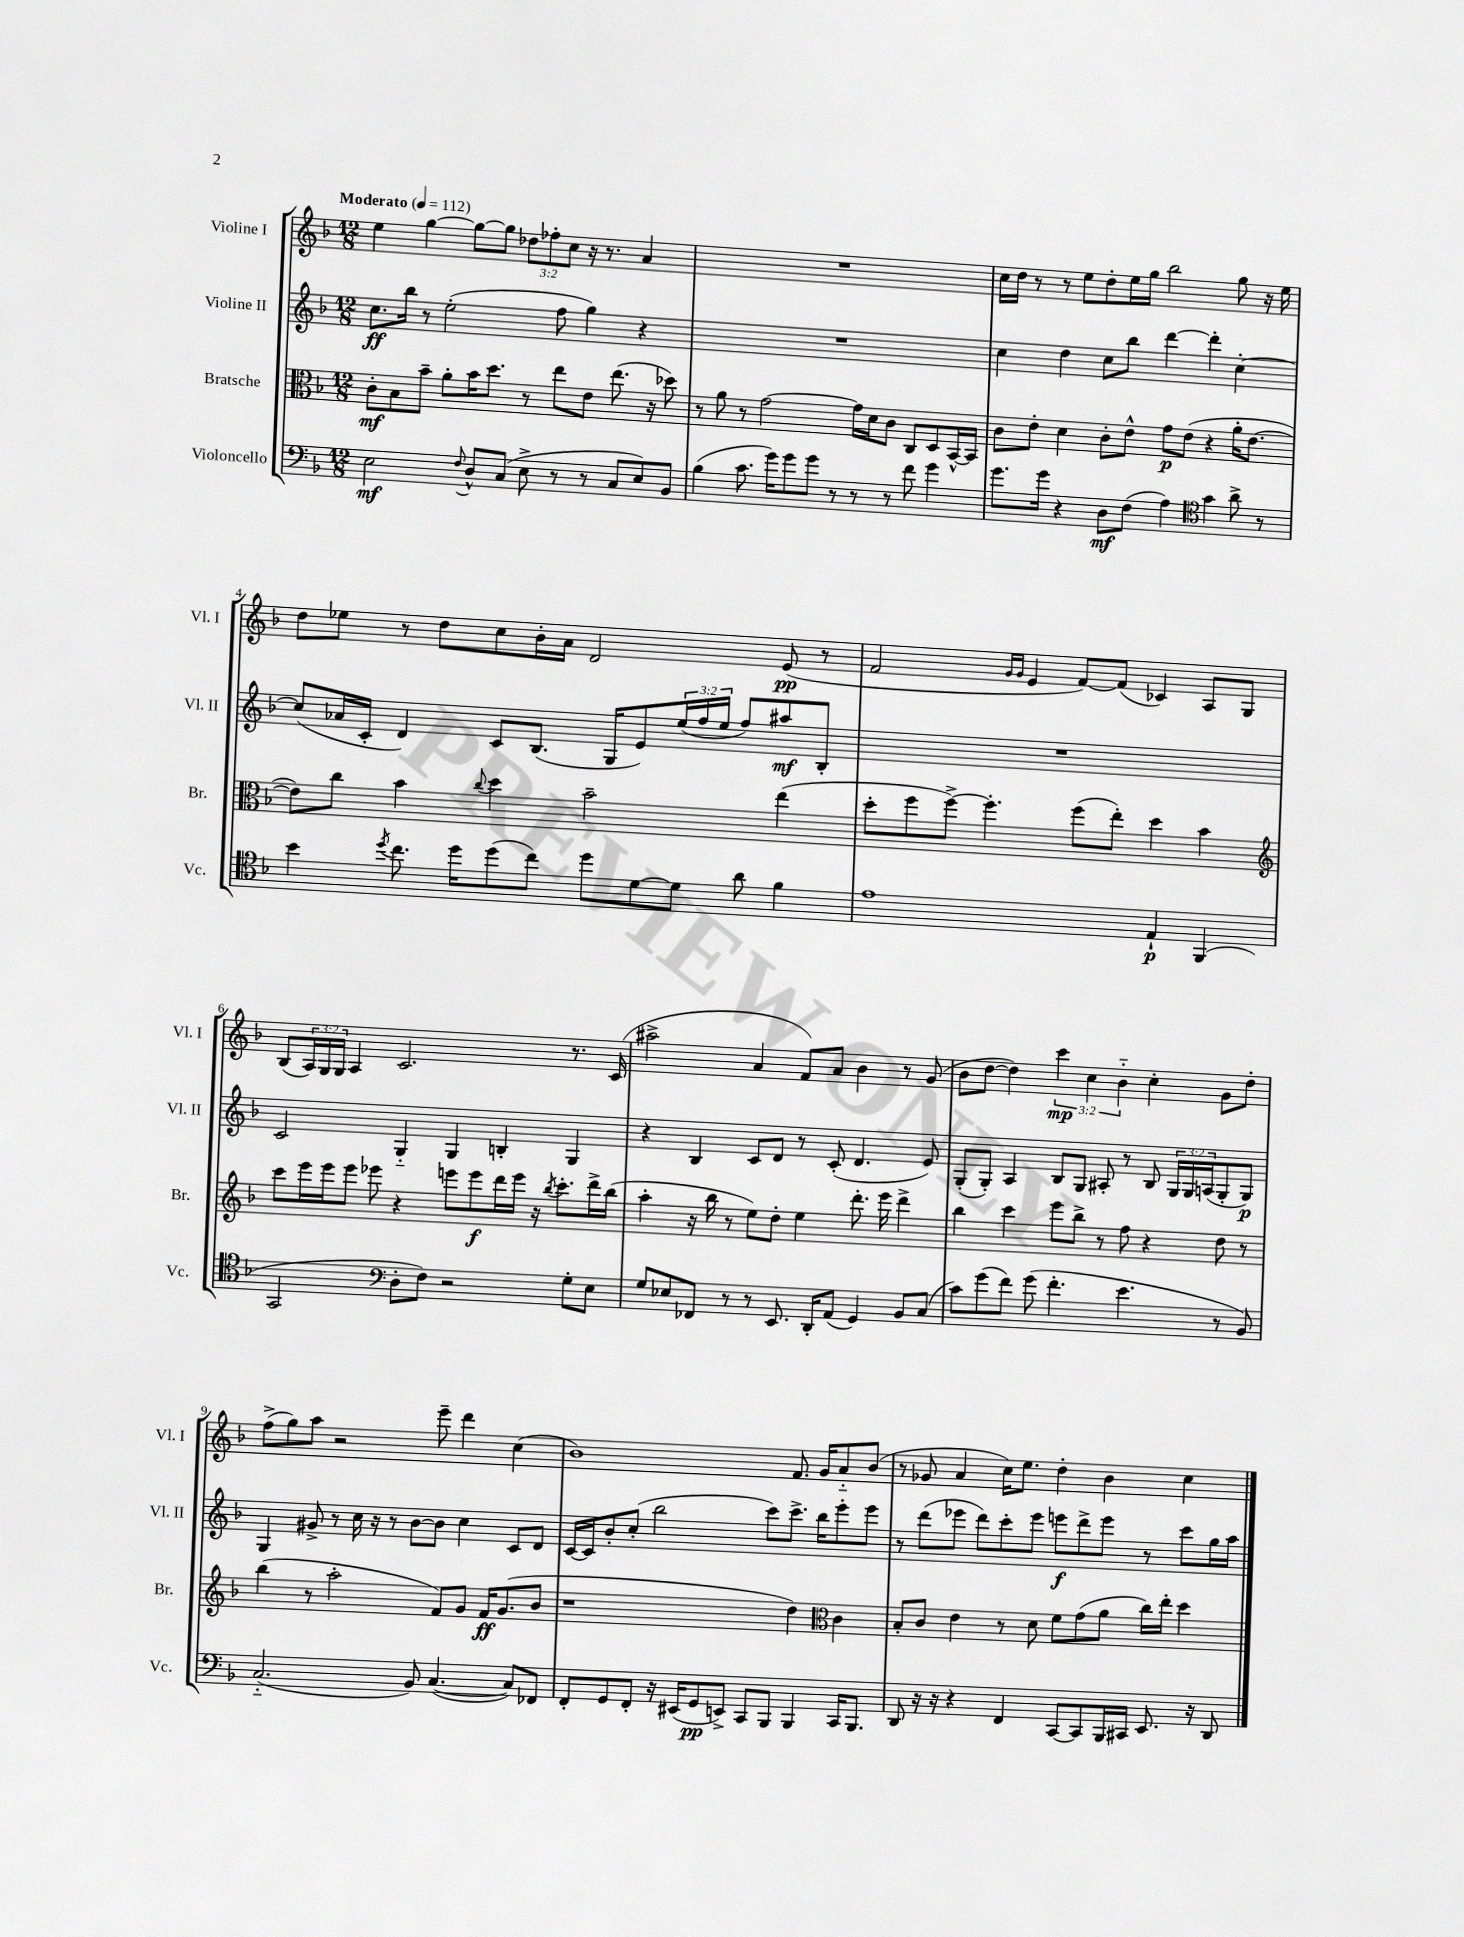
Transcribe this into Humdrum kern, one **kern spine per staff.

**kern	**kern	**kern	**kern
*staff4	*staff3	*staff2	*staff1
*clefF4	*clefC3	*clefG2	*clefG2
*k[b-]	*k[b-]	*k[b-]	*k[b-]
*M12/8	*M12/8	*M12/8	*M12/8
*MM112	*MM112	*MM112	*MM112
2E	8c'	8.cc	4ee
.	8B-	.	.
.	.	16bb-	.
.	8b-~	8r	[4gg
.	8a'	(2ee'	.
8qqF	.	.	.
8D^^	16b-	.	8gg_
.	8.dd	.	.
(8C	.	.	8gg]
8E^	8r	.	12dd-
.	.	.	12ff-'
8r	8ee	8ff	.
.	.	.	12cc
8r	8e	4gg)	16r
.	.	.	8.r
8C	(8.ee	.	.
8E)	.	4r	4a
.	16r	.	.
8BB-	8dd-)	.	.
=	=	=	=
(4B-	8r	1.r	1.r
.	8a	.	.
8.c	8r	.	.
.	[2g	.	.
16g)	.	.	.
8g	.	.	.
8g	.	.	.
8r	.	.	.
8r	16g]	.	.
.	16d	.	.
8r	8c	.	.
8f	8C	.	.
4g	8D	.	.
.	[16BB-^^	.	.
.	16BB-]	.	.
=	=	=	=
8.g	8c	4cc	16cc
.	.	.	16dd
.	8e'	.	8r
16g	.	.	.
4r	4d	4dd	8r
.	.	.	8ee
8D	8c'	8cc	8dd'
(8F	8e^^	8bb-	16ee
.	.	.	16gg
4A)	8g	[4ddd	2bb-
.	(8e	.	.
*clefC4	*	*	*
4g	4r	4ddd']	.
8a^	16a'	[4cc'	8gg
.	[8.e	.	.
8r	.	.	16r
.	.	.	16ee
=	=	=	=
4b-	8e])	(8cc]	8dd
.	8cc	16a-	8ee-
.	.	16c'	.
8qdd	.	.	.
8.cc	4b-	4d)	8r
.	.	.	8dd
16dd	.	.	.
.	8qqcc	.	.
(8dd	4dd	8c	8cc
8cc)	.	(8.B-	16b-'
.	.	.	16a
8dd	2b-~	.	2d
.	.	16G	.
[8d	.	8e)	.
8d]	.	(24ee	.
.	.	24ff	.
.	.	24ee	.
8a	.	8ff)	.
4f	(4ee	8aa#	(8e
.	.	8B-'	8r
=	=	=	=
1e	8dd'	1.r	2f
.	8ff	.	.
.	[8ff^)	.	.
.	4.ff']	.	.
.	.	.	16qqg
.	.	.	16qqg
.	.	.	4e
.	(8ff	.	[8f)
.	8ee')	.	(8f]
4E`	4dd	.	4c-)
(4FF	4b-	.	8A
.	.	.	8G
=	=	=	=
*	*clefG2	*	*
2GG	8ccc	2c	(8B-
.	16eee	.	24A)
.	.	.	24G
.	16eee	.	.
.	.	.	24G
.	8eee	.	4A
.	8eee-	.	.
*clefF4	*	*	*
8D'	4r	4G'~	2.c
8F)	.	.	.
2r	8eee	4G	.
.	8eee	.	.
.	16ddd	4B'	.
.	16eee	.	.
.	16r	.	.
.	8qbb-	.	.
.	8.ccc'	.	.
8G'	.	4G	8.r
8E	16ddd^	.	.
.	(16bb-	.	(16c
=	=	=	=
8G	4aa'	4r	2aa#^
8E-	.	.	.
8FF-	16r	4B-	.
.	16bb-	.	.
8r	8r	.	.
8r	8ee)	8c	4a
8.EE	8dd'	8d	.
.	4ee	8r	8f)
16DD'	.	.	.
(8AA	.	(8c'	8a
4GG)	8.ddd'	4.d	4b-
.	16eee	.	.
8BB-	4ddd^	.	8r
(8C	.	8e)	(8g
=	=	=	=
8c)	4bb-	(8G'	8b-
(8g	.	8G')	[8dd
8f)	4ccc	4A	4dd])
(8g	.	.	.
4.f'	8eee	8B-	6ccc
.	8bb-^	8G	.
.	.	.	6cc
.	8r	8A#'	.
.	.	.	6b-'~
4.e	8ff	8r	.
.	4r	8B-	4cc'
.	.	24G	.
.	.	24G	.
.	.	(24A	.
8r	8dd	8G'	8g
8BB-)	8r	8G)	8dd'
=	=	=	=
(2.C'~	(4bb-	4G	(8ff^
.	.	.	8gg)
.	8r	8g#^	8aa
.	2aa'	8r	2r
.	.	16cc	.
.	.	16r	.
.	.	8r	.
8BB-)	.	[8b-	.
([4.C	8f)	8b-]	8eee~
.	8g	4cc	4ddd
.	16f	.	.
.	(8.g	.	.
8C])	.	8c	(4cc
8FF-	8b-	8d	.
=	=	=	=
8FF'	1r	[16c	1b-)
.	.	16c]	.
8GG	.	8b-'	.
8FF'	.	(8cc'	.
16r	.	2bb-	.
(16EE#	.	.	.
8GG	.	.	.
8EE^)	.	.	.
8CC	.	.	.
8BBB-	.	8ccc)	.
4BBB-	4dd)	8.ccc^	8.f
.	.	16bb-	16g
*	*clefC3	*	*
16CC	4c	8eee'	8a'~
8.BBB-	.	.	.
.	.	8eee	(8b-
=	=	=	=
8DD	8B-'	8r	8r
16r	8c	(8ddd	8g-
16r	.	.	.
4r	4e	8eee-	4a
.	.	8ddd)	.
4FF	8r	8ccc'	16cc)
.	.	.	8.ee
.	8d	8eee-	.
[8CC	8f	8eee	4dd'
8CC]	(8g	8ddd^	.
16BBB-	8a	8eee	4b-
16CC#	.	.	.
8.EE	16cc)	8r	.
.	16ee'	.	.
.	4dd	8ccc	4cc
16r	.	.	.
8DD	.	16gg	.
.	.	16aa	.
==	==	==	==
*-	*-	*-	*-
